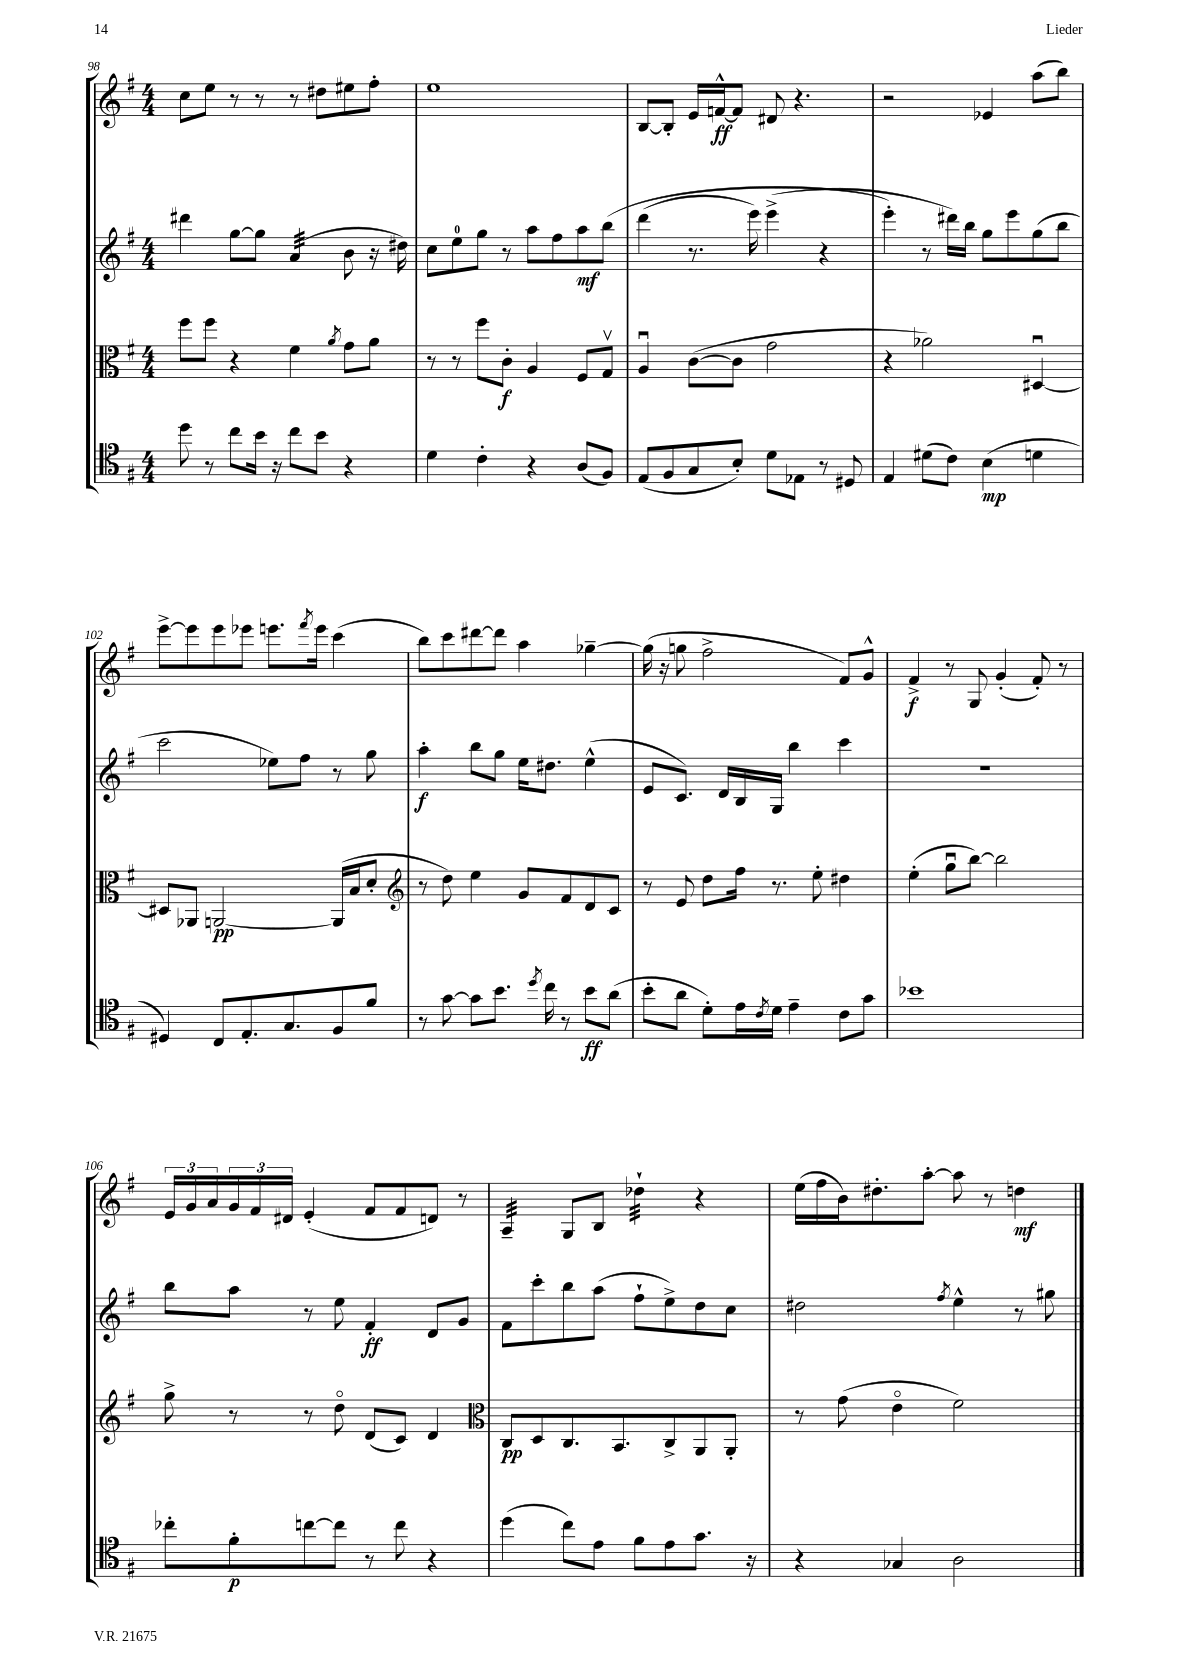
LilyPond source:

<<
\new StaffGroup <<
\new Staff = "s0" {
    \clef treble \key g \major \numericTimeSignature \time 4/4
    c''8 e''8 r8 r8 r8 dis''8 eis''8 fis''8-. |
    e''1 |
    b8~ b8-. e'16 f'16~-^\ff f'8 dis'8 r4. |
    r2 ees'4 a''8( b''8) |
    e'''8~-> e'''8 e'''8 ees'''8 e'''8. \acciaccatura { fis'''8 } e'''16 c'''4( |
    b''8) c'''8 dis'''8~ dis'''8 a''4 ges''4~-- |
    ges''16( r16 g''8 fis''2-> fis'8) g'8-^ |
    fis'4->\f r8 g8 g'4-.( fis'8-.) r8 |
    \tuplet 3/2 { e'16 g'16 a'16 } \tuplet 3/2 { g'16 fis'16 dis'16 } e'4-.( fis'8 fis'8 d'8) r8 |
    a4:32-- g8 b8 des''4:32-! r4 |
    e''16( fis''16 b'16) dis''8.-. a''8~-. a''8 r8 d''4\mf \bar "|." |
}
\new Staff = "s1" {
    \clef treble \key g \major \numericTimeSignature \time 4/4
    dis'''4 g''8~ g''8 a'4:32( b'8 r16 dis''16) |
    c''8 e''8-0 g''8 r8 a''8 fis''8 a''8\mf b''8\( |
    d'''4( r8. e'''16) e'''4->( r4 |
    e'''4-.\) r8 dis'''16) b''16 g''8 e'''8 g''8( b''8 |
    c'''2 ees''8) fis''8 r8 g''8 |
    a''4-.\f b''8 g''8 e''16 dis''8. e''4-^( |
    e'8 c'8.) d'16 b16 g16 b''4 c'''4 |
    R1 |
    b''8 a''8 r8 e''8 fis'4-.\ff d'8 g'8 |
    fis'8 c'''8-. b''8 a''8( fis''8-! e''8->) d''8 c''8 |
    dis''2 \acciaccatura { fis''8 } e''4-^ r8 gis''8 \bar "|." |
}
\new Staff = "s2" {
    \clef alto \key g \major \numericTimeSignature \time 4/4
    fis''8 fis''8 r4 fis'4 \acciaccatura { a'8 } g'8 a'8 |
    r8 r8 fis''8 c'8-.\f a4 fis8 g8\upbow |
    a4\downbow c'8~( c'8 g'2 |
    r4 aes'2) dis4~\downbow |
    dis8 aes,8 a,2~\pp a,16( b16 d'8-. |
    \clef treble r8 d''8) e''4 g'8 fis'8 d'8 c'8 |
    r8 e'8 d''8 fis''16 r8. e''8-. dis''4 |
    e''4-.( g''8\downbow b''8~) b''2 |
    g''8-> r8 r8 d''8\flageolet d'8( c'8) d'4 |
    \clef alto c8\pp d8 c8. b,8. c8-> a,8 a,8-. |
    r8 g'8( e'4\flageolet fis'2) \bar "|." |
}
\new Staff = "s3" {
    \clef tenor \key g \major \numericTimeSignature \time 4/4
    d''8 r8 c''8 b'16 r16 c''8 b'8 r4 |
    d'4 c'4-. r4 a8( fis8) |
    e8( fis8 g8 b8-.) d'8 ees8 r8 dis8 |
    e4 dis'8( c'8) b4\mp( d'4 |
    dis4) c8 e8.-. g8. fis8 fis'8 |
    r8 g'8~ g'8 b'8. \acciaccatura { d''8 } c''16 r8 b'8\ff a'8( |
    b'8-. a'8 d'8-.) e'16 \acciaccatura { c'8 } d'16 e'4-- c'8 g'8 |
    bes'1 |
    ces''8-. fis'8-.\p c''8~ c''8 r8 c''8 r4 |
    d''4( c''8) e'8 fis'8 e'8 g'8. r16 |
    r4 ges4 a2 \bar "|." |
}
>>
>>
\layout { \context { \Score currentBarNumber = #98 } }
